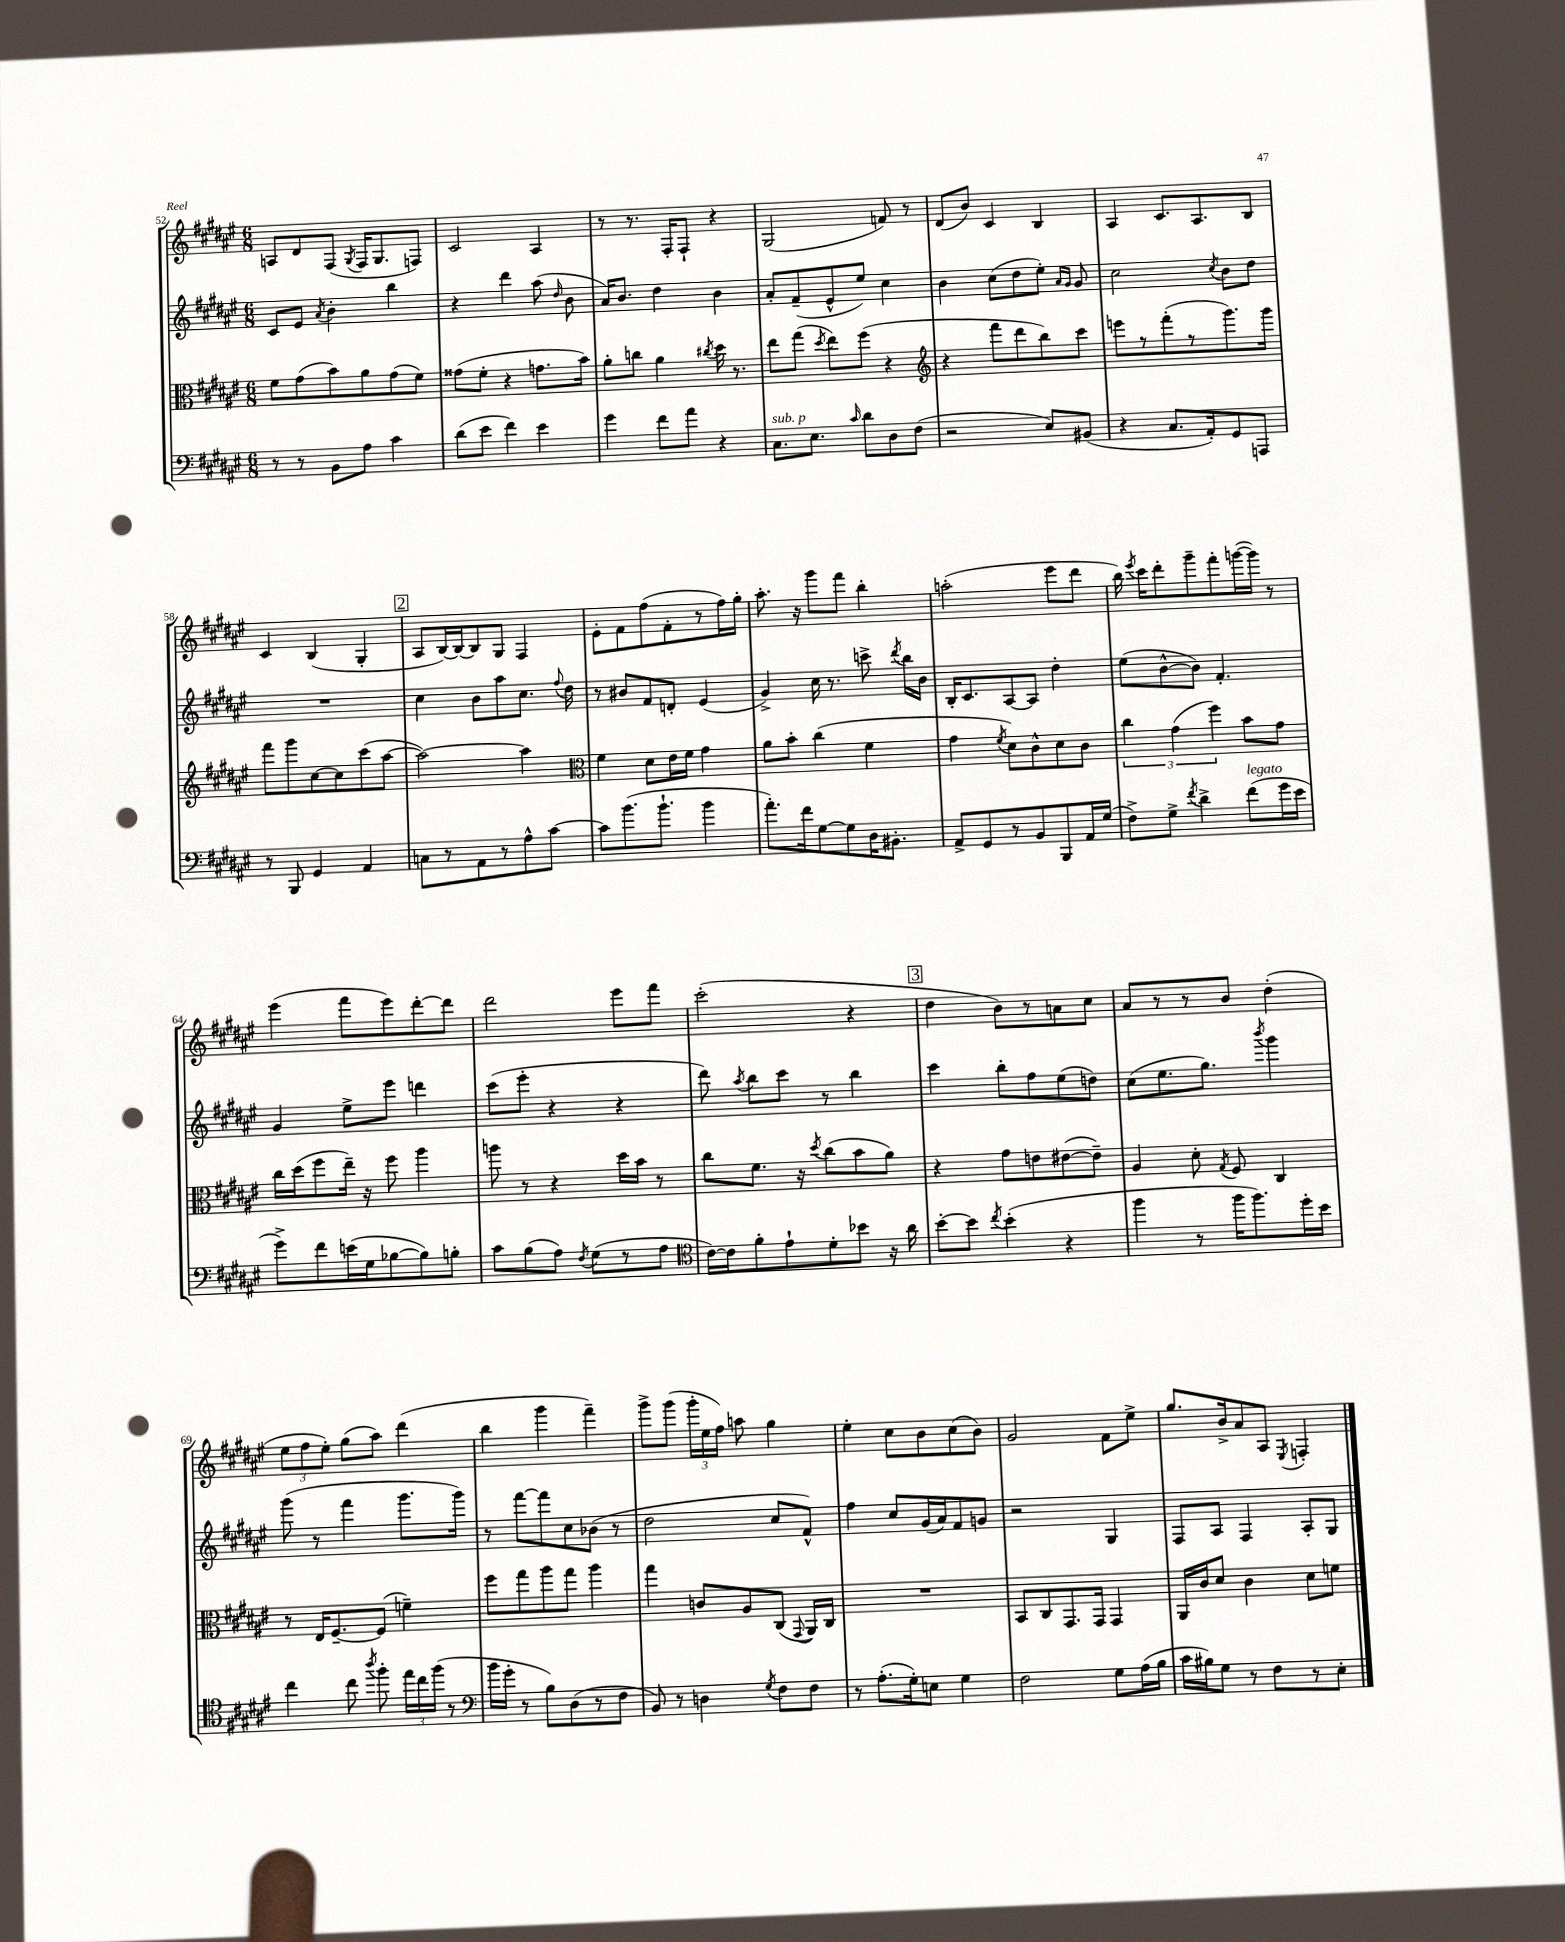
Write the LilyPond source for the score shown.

<<
\new StaffGroup <<
\new Staff = "s0" {
    \clef treble \key fis \major \numericTimeSignature \time 6/8
    \autoBeamOff a8[ dis'8 fis8]( \acciaccatura { gis8 } fis16[ gis8. f8]) |
    cis'2 ais4 |
    r8 r8. fis16[-. fis8]-! r4 |
    gis2( f'8) r8 |
    dis'8[( b'8]) cis'4 b4 |
    ais4 cis'8.[ ais8. b8] |
    cis'4 b4( gis4-. |
    \mark \markup { \box "2" } ais8[ b16~) b16~ b8 gis8] fis4 |
    eis'8[-. fis'8 fis''8( fis'8-. r8 fis''16) gis''16]-. |
    ais''8.-. r16 gis'''8[ fis'''8] b''4-. |
    a''2-.( eis'''8[ dis'''8] |
    b''16) \acciaccatura { eis'''8 } cis'''16[ dis'''8-. gis'''8-- fis'''8-. g'''16~( g'''16]) r8 |
    eis'''4( fis'''8[ eis'''8) dis'''8~-. dis'''8] |
    dis'''2 eis'''8[ fis'''8] |
    cis'''2-.( r4 |
    \mark \markup { \box "3" } dis''4 b'8[) r8 a'8 cis''8] |
    ais'8[ r8 r8 b'8] dis''4-.( |
    \tuplet 3/2 { eis''8[ fis''8 eis''8]-.) } gis''8[( ais''8]) dis'''4( |
    b''4 gis'''4 fis'''4--) |
    gis'''8[-> gis'''8]( \tuplet 3/2 { gis'''16[-. eis''16 fis''16]) } a''8 gis''4 |
    eis''4-. cis''8[ b'8 cis''8( b'8]) |
    gis'2 fis'8[ eis''8]-> |
    gis''8.[ b'16-> ais'8 ais8] \acciaccatura { eis8 } f4-. \bar "|." |
}
\new Staff = "s1" {
    \clef treble \key fis \major \numericTimeSignature \time 6/8
    \autoBeamOff cis'8[ eis'8] \acciaccatura { ais'8 } b'4-. b''4 |
    r4 dis'''4 ais''8( \grace { dis''16 } b'8 |
    ais'16[) b'8.] dis''4 b'4 |
    ais'8[-. fis'8--( eis'8-^ eis''8]) cis''4 |
    b'4 cis''8[( dis''8 eis''8]-.) \grace { ais'16[ gis'16] } gis'8 |
    cis''2 \acciaccatura { cis''8 } b'8[ dis''8] |
    R2. |
    \mark \markup { \box "2" } cis''4 b'8[ ais''8 cis''8.] \appoggiatura { fis''8 } dis''16 |
    r8 bis'8[ fis'8 d'8]-. eis'4( |
    gis'4->) cis''16 r8. c'''8-> \acciaccatura { dis'''8 } b''16[ b'16] |
    b16[-. cis'8. ais8~ ais8] dis''4-. |
    eis''8[( b'8~-^ b'8]) fis'4.-. |
    gis'4 eis''8[-> eis'''8] d'''4 |
    cis'''8[( eis'''8]-. r4 r4 |
    dis'''8) \acciaccatura { ais''8 } b''8[ cis'''8] r8 b''4 |
    \mark \markup { \box "3" } cis'''4 b''8[-. fis''8 eis''8( d''8]) |
    cis''8[( eis''8. gis''8.]) \acciaccatura { b'''8 } gis'''4 |
    gis'''8( r8 fis'''4 gis'''8.[ gis'''16]) |
    r8 fis'''8[~ fis'''8 cis''8 bes'8]( r8 |
    dis''2 cis''8[ fis'8]-^) |
    fis''4 cis''8[ gis'16( ais'16) fis'8 g'8] |
    r2 gis4 |
    fis8[ ais8] fis4 ais8[-. gis8] \bar "|." |
}
\new Staff = "s2" {
    \clef alto \key fis \major \numericTimeSignature \time 6/8
    \autoBeamOff fis'8[ gis'8( b'8) ais'8 gis'8( fis'8]) |
    gisis'8[( fis'8]-. r4 g'8.[ b'16]) |
    ais'8[-. c''8] ais'4 \acciaccatura { cis''8 } dis''16 r8. |
    eis''8[ gis''8]( \acciaccatura { dis''8 } eis''8[) fis''8]( r4 |
    \clef treble r4 fis'''8[ dis'''8 b''8) cis'''8] |
    e'''8[ r8 fis'''8-.( r8 gis'''8.) gis'''16] |
    fis'''8[ gis'''8 cis''8~ cis''8 cis'''8( ais''8]~ |
    \mark \markup { \box "2" } ais''2~) ais''4 |
    \clef alto fis'4 dis'8[ eis'16 fis'16] gis'4 |
    ais'8[ b'8]-. cis''4( fis'4 |
    gis'4 \acciaccatura { fis'8 } dis'8[) cis'8-^ dis'8 cis'8] |
    \tuplet 3/2 { cis''4 gis'4( fis''4) } b'8[ gis'8] |
    cis''16[ dis''16( fis''8 eis''16]--) r16 fis''8 ais''4 |
    a''8 r8 r4 dis''16[ b'16] r8 |
    cis''8[ fis'8.] r16 \acciaccatura { dis''8 } cis''8[( b'8 ais'8]) |
    \mark \markup { \box "3" } r4 gis'8[ e'8 eis'8~( eis'8]--) |
    ais4 dis'8-. \acciaccatura { gis8 } fis8 cis4 |
    r8 eis16[ fis8.~-- fis8]( f'4--) |
    fis''8[ gis''8 ais''8 gis''8] ais''4 |
    gis''4 c'8[ ais8 cis8]( \appoggiatura { gis,8 } ais,16[) cis16] |
    R2. |
    b,8[ cis8 gis,8. gis,16] gis,4 |
    ais,16[ cis'16 dis'8] cis'4 dis'8[ f'8] \bar "|." |
}
\new Staff = "s3" {
    \clef bass \key fis \major \numericTimeSignature \time 6/8
    \autoBeamOff r8 r8 b,8[ ais8] cis'4 |
    dis'8[( eis'8] fis'4) eis'4 |
    gis'4 fis'8[ ais'8] r4 |
    cis8.[^\markup { \italic "sub. p" } eis8.] \grace { cis'16 } dis'8[ dis8 fis8]( |
    r2 eis8[) bis,8]( |
    r4 cis8.[ ais,16-.) gis,8 a,,8] |
    r8 b,,8 gis,4 ais,4 |
    \mark \markup { \box "2" } c8[ r8 ais,8 r8 ais8-^ cis'8]~ |
    cis'8[ b'8.( b'8.]-! b'4 |
    ais'8.[-.) fis'16 gis8~ gis8 dis16 bis,8.]-. |
    ais,8[-> gis,8 r8 b,8 b,,8 ais,16 gis16]( |
    fis8[->) gis8]-> \acciaccatura { fis'8 } dis'4-> fis'8[^\markup { \italic "legato" }( gis'16 eis'16] |
    gis'8[->) fis'8 e'16( gis16 bes8~ bes8) b8]-. |
    cis'8[ b8( ais8]) \acciaccatura { fis8 } gis8[( r8 ais8] |
    \clef tenor cis'16[~) cis'16 fis'8-. eis'8-! dis'8-. bes'8] r16 ais'16 |
    \mark \markup { \box "3" } b'8[~-. b'8] \acciaccatura { cis''8 } b'4-.( r4 |
    fis''4 r8 fis''16[ fis''8.) dis''16-. b'16] |
    cis''4 cis''8 \acciaccatura { ais''8 } fis''8-. \tuplet 3/2 { eis''16[ cis''16 fis''16]( } r8 |
    \clef bass b'16[ gis'16]-. r8 b8[) dis8( r8 fis8] |
    b,8) r8 d4 \acciaccatura { gis8 } fis8[ fis8] |
    r8 ais8.[-.( gis16-.) e8] gis4 |
    fis2 gis8[ ais16( b16] |
    cis'16[ bis16) gis8] r8 fis8[ r8 eis8]-. \bar "|." |
}
>>
>>
\layout { \context { \Score currentBarNumber = #52 } }
